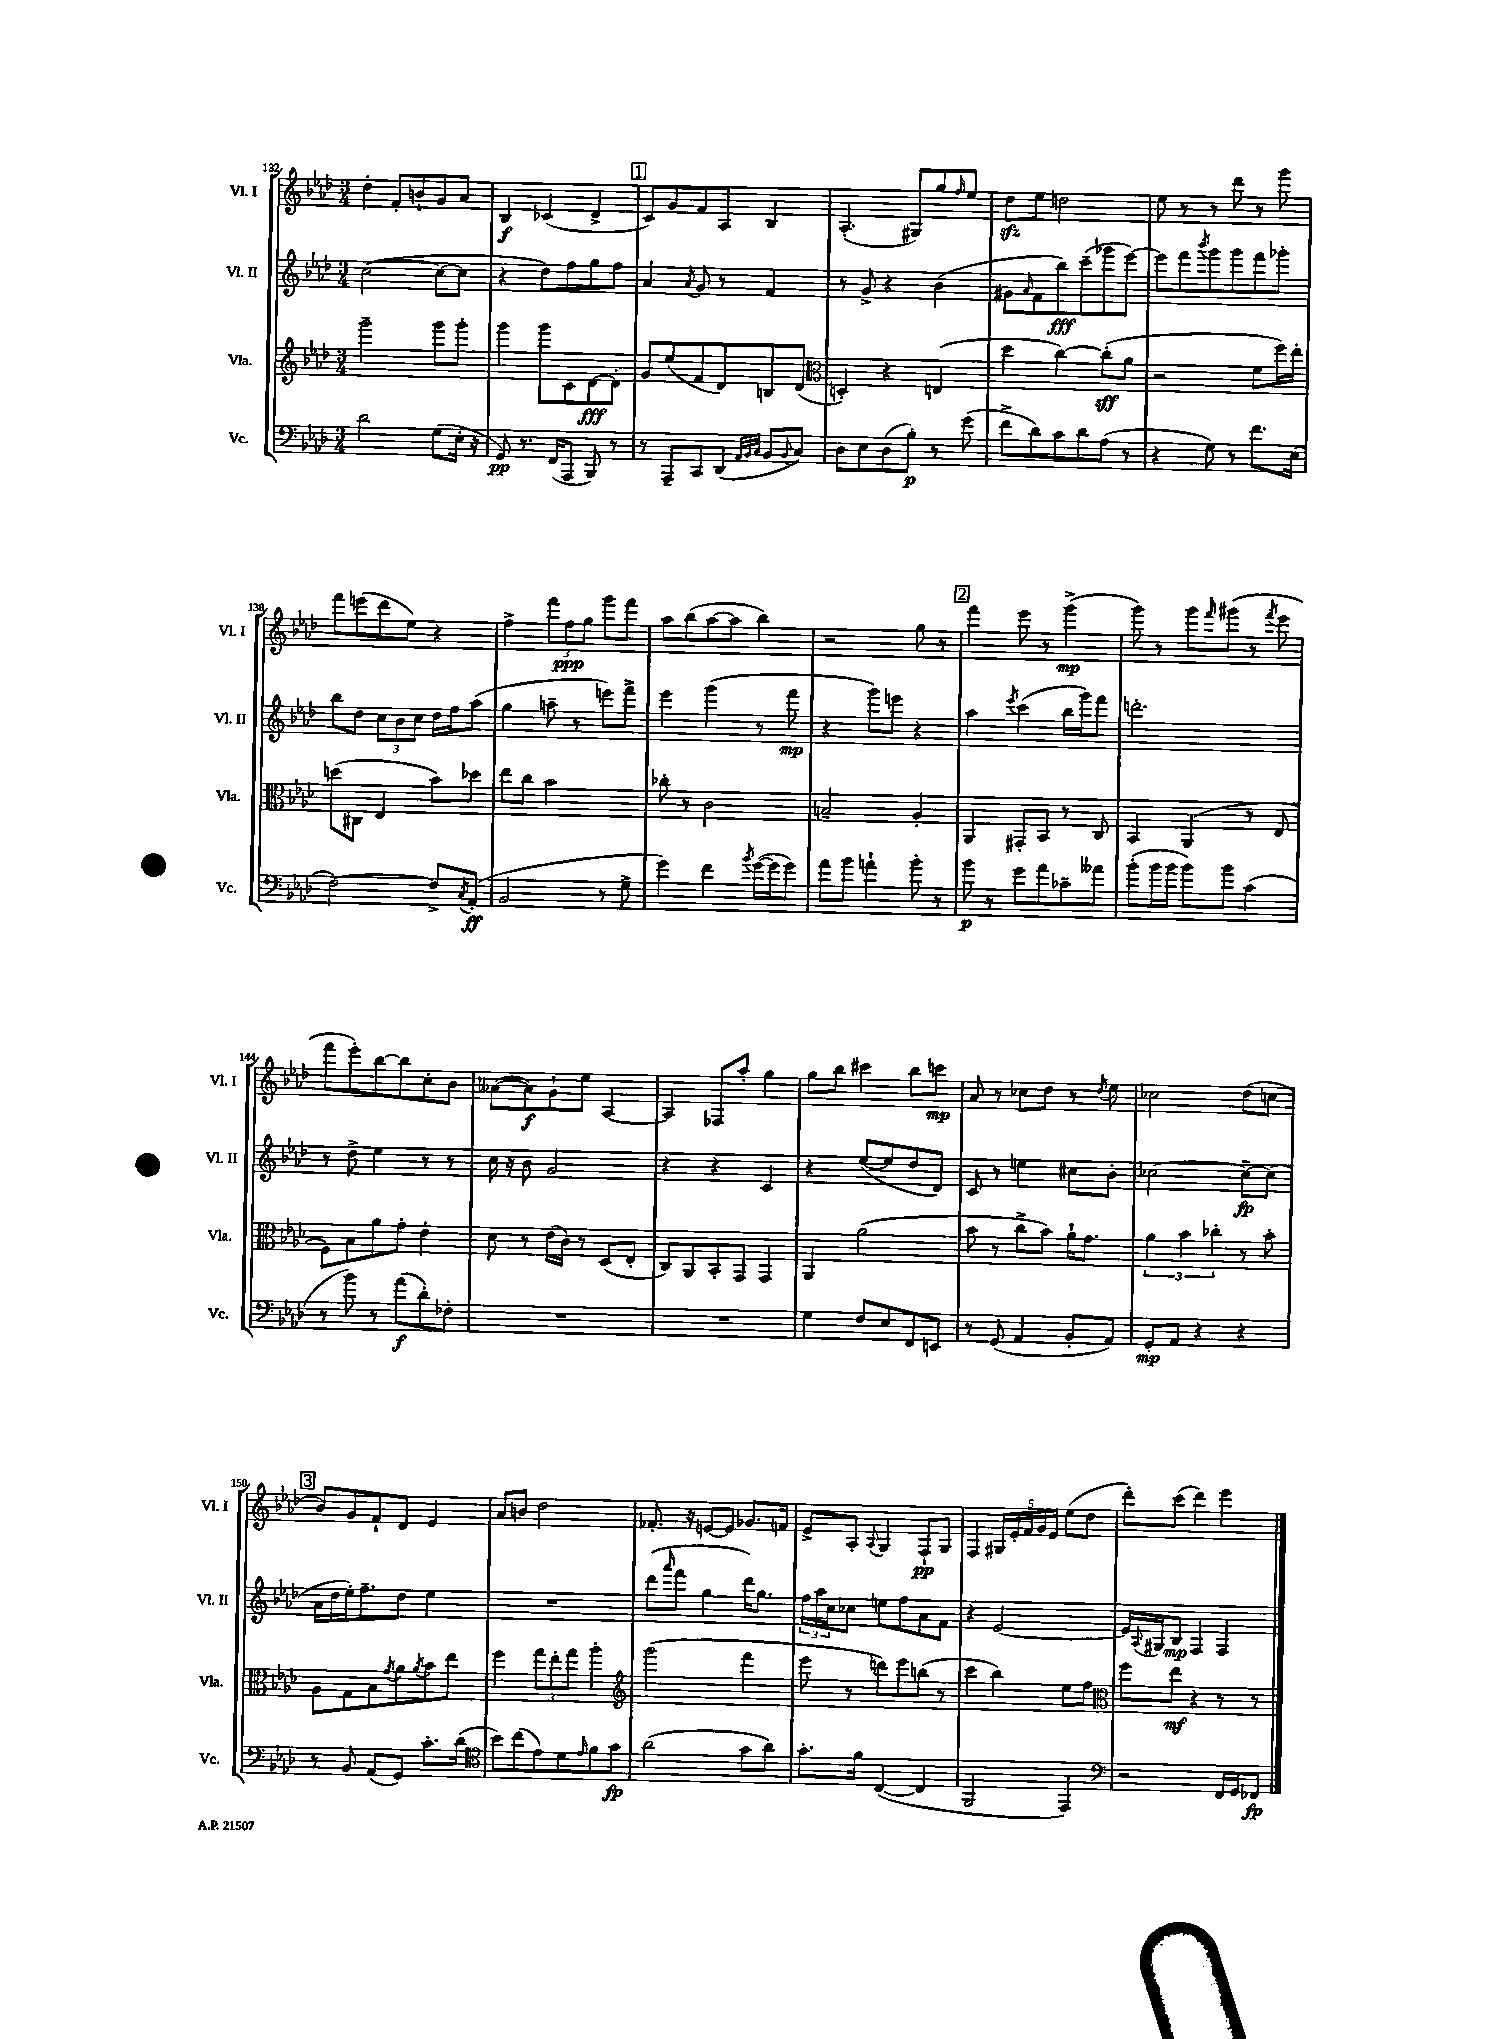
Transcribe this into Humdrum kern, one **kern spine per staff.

**kern	**kern	**kern	**kern
*staff4	*staff3	*staff2	*staff1
*clefF4	*clefG2	*clefG2	*clefG2
*k[b-e-a-d-]	*k[b-e-a-d-]	*k[b-e-a-d-]	*k[b-e-a-d-]
*M3/4	*M3/4	*M3/4	*M3/4
2d-	2ggg~	([2cc	4dd-'
.	.	.	8f'
.	.	.	8b`
(8G	8ggg	8cc_	8g
16E-'	8ggg'	8cc]	8a-
16r	.	.	.
=	=	=	=
8GG)	4ggg	4r	4B-
8.r	.	.	.
.	8ggg	8dd-)	(4c-
(16FF	.	.	.
8AAA-	8c	8ff	.
8BBB-)	[8d-	8gg	4d-^
8r	8d-']	8ff	.
=	=	=	=
8r	8g	4a-	8c)
8AAA-~	(8ee-	.	8g
.	.	8qa-	.
8CC	8f	8g	8f
(8DD-	8d-)	8r	8A-
32qqAA-	.	.	.
32qqBB-	.	.	.
32qqC	.	.	.
8BB-	8B	4f	4B-
8qqBB-	.	.	.
8C)	(8d-	.	.
=	=	=	=
*	*clefC3	*	*
8D-	4D')	8r	(4.A-'
8E-	.	8g^	.
(8D-	4r	4r	.
8B-')	.	.	8G#)
8r	(4E	(4b-	8gg
.	.	.	16qqff
(8g	.	.	8ee-
=	=	=	=
8f^	4dd-	8g#	8dd-
.	.	16qqa-	.
8d-)	.	8f	8ee-
8c	[4cc)	8bb-)	2dd
8d-	.	(8ccc~	.
(8A-	(8cc']	8ggg-	.
8r	8a-	[8eee-)	.
=	=	=	=
4r	2r	8eee-]	8ee-
.	.	8fff	8r
.	.	8qbbb-	.
8G)	.	8ggg	8r
8r	.	8ggg	8ddd-
8.f	8f	8fff	8r
.	16ff)	8ggg-'	8ggg
(16E-	16ee-'	.	.
=	=	=	=
[2F)	(8dd	8bb-	8fff
.	8C#	8dd-	(8eee
.	4E-	12cc	8ddd-
.	.	12b-	.
.	.	.	8ee-)
.	.	12cc	.
8F^]	8b-)	16dd-	4r
.	.	16ff	.
8qC	.	.	.
(8AA-'	8dd-	(8aa-	.
=	=	=	=
2BB-	8ee-	4gg	4ff^
.	8cc	.	.
.	2b-	8aa~	12fff
.	.	.	12ff
.	.	8r	.
.	.	.	12gg
8r	.	8eee)	8ggg
8G^	.	8fff^	8fff
=	=	=	=
4g)	8cc-'	4eee-	8aa-
.	8r	.	(8bb-
4f	2c	(4ggg	[8aa-
.	.	.	8aa-]
8qb-	.	.	.
([16g	.	8r	4bb-)
16g]	.	.	.
8g)	.	8fff	.
=	=	=	=
8a-	2B~	4r	2r
8b-	.	.	.
4a`	.	8ggg)	.
.	.	8eee	.
8b-'	4A-'	4r	8gg
8r	.	.	8r
=	=	=	=
8b-	4AA-	4aa-	4fff
8r	.	.	.
.	.	8qeee-	.
8g	8GG#'	(4ccc	8eee-
8a-	8BB-	.	8r
8c-~	8r	16bb-	(4ggg^
.	.	16ggg)	.
8a--	8C	8fff	.
=	=	=	=
(8b-'	4BB-	2.ddd'	8ggg)
16b-	.	.	8r
16b-	.	.	.
8b-)	(4AA-	.	8ggg
.	.	.	16qqfff
8b-	.	.	(8ggg#
(4c	8r	.	8r
.	.	.	8qfff
.	8E-	.	8eee-
=	=	=	=
8r	8F)	8r	8fff
8b-)	8B-	8dd-^	8eee-')
8r	8a-	4ee-	[8bb-
(8a-	8g'	.	8bb-]
8d-')	4e-'	8r	8cc'
8F-'	.	8r	8b-
=	=	=	=
2.r	8d-	16cc	([8a--
.	.	16r	.
.	8r	8b-	8a--])
.	(16e-	2g	8g`
.	16c)	.	.
.	8r	.	8ee-
.	(8D-	.	[4A-
.	8E-'	.	.
=	=	=	=
2.r	8C)	4r	4A-]
.	8AA-	.	.
.	8BB-'	4r	8F-
.	8GG	.	8aa-'
.	4GG	4c	4gg
=	=	=	=
4G	4AA-	4r	8gg
.	.	.	8bb-
8F	(2a-	([8ee-	4ccc#
8E-	.	8ee-]	.
8FF	.	8dd-	8bb-
8EE	.	8d-)	8ccc
=	=	=	=
8r	8b-	8c	8a-
(8GG	8r	8r	8r
4AA-	8cc^	4ee	8cc-
.	8b-)	.	8dd-
8BB-'	16a-`	8cc#	8r
.	8.g	.	.
.	.	.	8qdd-
8AA-)	.	8b-'	8ee-
=	=	=	=
8GG'	6a-	[2cc-	2cc-
8AA-	.	.	.
.	6b-	.	.
4r	.	.	.
.	6cc-'	.	.
4r	8r	8cc-~_	(8dd-
.	8b-'	(8cc-]	8cc
=	=	=	=
8r	8A-	16a-	8b-)
.	.	16dd-	.
8BB-	8G	16ee-')	8g
.	.	8.ff~	.
(8AA-	8B-	.	8f`
.	8qg	.	.
8GG)	8a-	8dd-	8d-
.	8qa-	.	.
8.c'	8b-	4ee-	4e-
.	8ee-	.	.
(16d-	.	.	.
=	=	=	=
*clefC4	*	*	*
8b-)	4ff	2.r	8a-
(8cc	.	.	8b
8e-)	12gg	.	2dd-
.	12ee-'	.	.
8d-	.	.	.
.	12gg	.	.
16qqe-	.	.	.
8f	4aa-'	.	.
8g	.	.	.
=	=	=	=
*	*clefG2	*	*
(2a-	(2ggg	(8ddd-	8.f-'
.	.	16qqaaa-	.
.	.	8fff	.
.	.	.	16r
.	.	4gg	[8e
.	.	.	8e]
8g	4fff	16ddd-)	8.g-
.	.	8.gg	.
8a-)	.	.	.
.	.	.	16f
=	=	=	=
8.g'	8eee-	24ff	8e-^
.	.	24aa-	.
.	.	24cc	.
.	8r	8cc-	8A-'
16f	.	.	.
.	.	.	8qqA-
([4C	8ddd)	8ee	4G
.	8eee-	8ff	.
4C]	(8bb	8a-	8F`
.	8r	8f	8G
=	=	=	=
2FF	4ccc	4r	4F
.	4bb-)	[2e-	20G#
.	.	.	20e-'
.	.	.	20f
.	.	.	20g
.	.	.	20e-
4EE-)	8ee-	.	(8ee-
.	8ff	.	8dd-
=	=	=	=
*clefF4	*clefC3	*	*
2r	8ff	16e-]	8ddd-')
.	.	8qqA-	.
.	.	16G#	.
.	8ee-	8B-	(8ccc
.	4r	4F	4ddd-)
16FF	8r	4F	4eee-
16GG	.	.	.
8FF-	8r	.	.
==	==	==	==
*-	*-	*-	*-
